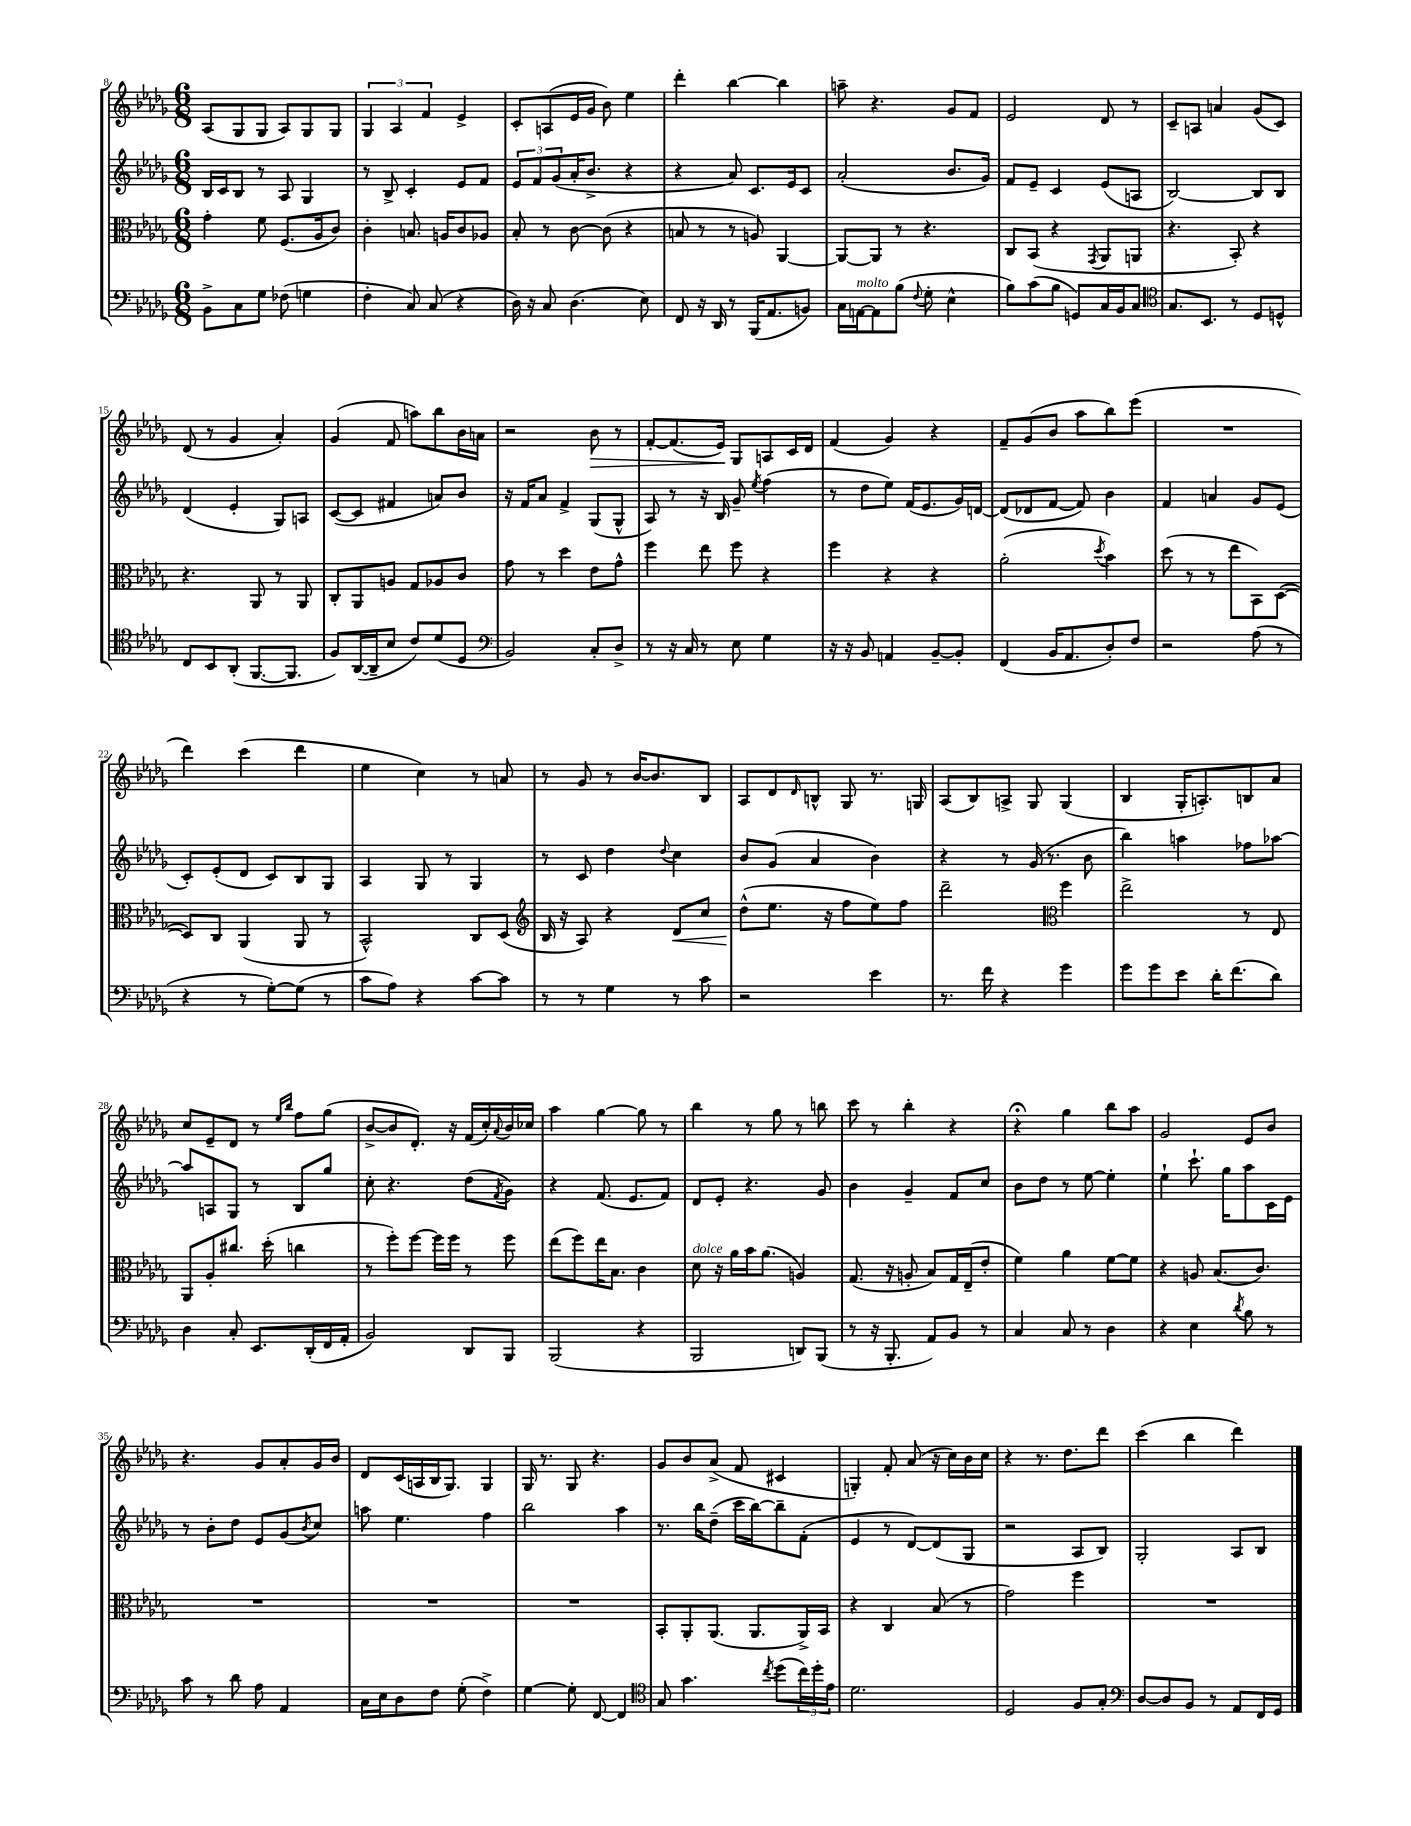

**kern	**kern	**kern	**kern
*staff4	*staff3	*staff2	*staff1
*clefF4	*clefC3	*clefG2	*clefG2
*k[b-e-a-d-g-]	*k[b-e-a-d-g-]	*k[b-e-a-d-g-]	*k[b-e-a-d-g-]
*M6/8	*M6/8	*M6/8	*M6/8
8BB-^\L	4g-'\	16B-/LL	(8A-/L
.	.	16c/J	.
8C\	.	8B-/J	8G-/
8G-\J	8f\	8r	8G-/J
(8F-\	(8.F/L	8A-/	8A-/L)
4G\	.	4G-/	8G-/
.	16A-/k	.	.
.	8c/J)	.	8G-/J
=	=	=	=
4F'\	4c'\	8r	6G-/
.	.	8B-^/	.
.	.	.	6A-/
8C/)	8.B/	4c'/	.
.	.	.	6f/
(8C/	.	.	.
.	16A/LK	.	.
4r	8c/	8e-/L	4e-^/
.	8A-/J	8f/J	.
=	=	=	=
16D-\)	8B-'/	12e-/L	8c'/L
16r	.	.	.
.	.	12f/	.
8C/	8r	.	(8A/
.	.	(12g-/	.
(4.D-\	[8c\	16a-'/K	16e-/L
.	.	8.b-^/J	16g-/JJ
.	(8c\]	.	8b-\)
.	4r	4r	4ee-\
8E-\)	.	.	.
=	=	=	=
8FF/	8B/	4r	4ddd-'\
16r	8r	.	.
16DD-/	.	.	.
8r	8r	8a-/)	[4bb-\
(16BBB-/LK	8A/)	8.c/L	.
8.AA-/	.	.	.
.	[4AA-/	.	4bb-\]
.	.	16e-/k	.
8BB/J)	.	8c/J	.
=	=	=	=
16C\LL	8AA-/_L	(2a-'/	8aa~\
[16AA\J	.	.	.
8AA\]	8AA-/]J	.	4.r
(8B-\J	8r	.	.
8qqF/	.	.	.
8G-'\	4.r	.	.
4E-^^\	.	8.b-/L	8g-/L
.	.	.	8f/J
.	.	16g-/Jk)	.
=	=	=	=
8B-\L)	8C/L	8f/L	2e-/
(8c\	(8BB-/J	8e-~/J	.
8B-\J	4r	4c/	.
8GG/L)	.	.	.
.	8qGG-/	.	.
16C/L	8AA-/L	(8e-/L	8d-/
16BB-/J	.	.	.
8C/J	8AA/J	8A/J	8r
=	=	=	=
*clefC4	*	*	*
8.G-/L	4.r	[2B-/)	8c~/L
.	.	.	8A/J
8.BB-/J	.	.	.
.	.	.	4a/
8r	8BB-'/)	.	.
8D-/L	4r	8B-/]L	(8g-/L
8D^^/J	.	8B-/J	8c/J)
=	=	=	=
8C/L	4.r	(4d-/	(8d-/
8BB-/	.	.	8r
(8AA-'/J	.	4e-'/	4g-/
[8.FF/L	8AA-/	.	.
.	8r	8G-/L)	4a-'/)
8.FF/]J	.	.	.
.	8AA-/	8A/J	.
=	=	=	=
8F/L)	8C'/L	([8c/L	(4g-/
([16AA-/L	8AA-/	8c/]J	.
16AA-~/]J	.	.	.
8B-/J	8A/J	4f#/	8f/
8c/L)	8G-/L	.	8aa\L)
(8d-/	8A-/	8a/L)	8bb-\
8D-/J	8c/J	8b-/J	16b-\L
.	.	.	16a\JJ
=	=	=	=
*clefF4	*	*	*
2BB-/)	8g-\	16r	2r
.	.	16f/LK	.
.	8r	8a-/J	.
.	4dd-\	4f^/	.
8C'/L	8e-\L	(8G-/L	8b-\
8D-^/J	8g-^^\J	8G-^^/J	8r
=	=	=	=
8r	4ff\	8A-/)	[8f'/L
16r	.	8r	(8.f/]
16C/	.	.	.
8r	8ee-\	16r	.
.	.	16B-/	16e-/Jk)
8E-\	8ff\	8g-~/	8G-/L
.	.	8qee-/	.
4G-\	4r	(4ff\	8A/
.	.	.	16c/L
.	.	.	16d-/JJ
=	=	=	=
16r	4ff\	8r	(4f/
16r	.	.	.
8BB-/	.	8dd-\L	.
4AA/	4r	8ee-\J)	4g-/)
.	.	(16f/LK	.
.	.	8.e-/	.
[8BB-~/L	4r	.	4r
8BB-'/]J	.	16g-/L)	.
.	.	[16d/JJ	.
=	=	=	=
(4FF/	(2a-'\	(8d/]L	8f~/L
.	.	8d-/	(8g-/
16BB-/LK	.	[8f/J	8b-/J
8.AA-/	.	.	.
.	.	8f/])	8aa-\L
.	8qdd-/	.	.
8D-'/)	4b-\)	4b-\	8bb-\)
8F/J	.	.	(8eee-\J
=	=	=	=
2r	(8dd-\	4f/	2.r
.	8r	.	.
.	8r	4a/	.
.	8ee-\L	.	.
(8A-\	8BB-\)	8g-/L	.
8r	([8D-\J	(8e-/J	.
=	=	=	=
4r	8D-/]L)	8c'/L)	4ddd-\)
.	8C/J	(8e-'/	.
8r	(4AA-/	8d-/J	(4ccc\
[8G-'\L)	.	8c/L)	.
(8G-\]J	8AA-/	8B-/	4ddd-\
8r	8r	8G-/J	.
=	=	=	=
8c\L	2BB-^^/)	4A-/	4ee-\
8A-\J)	.	.	.
4r	.	8G-/	4cc\)
.	.	8r	.
[8c\L	8C/L	4G-/	8r
8c\]J	(8D-/J	.	8a/
=	=	=	=
*	*clefG2	*	*
8r	16B-/	8r	8r
.	16r	.	.
8r	8A-/)	8c/	8g-/
4G-\	4r	4dd-\	8r
.	.	.	[16b-/LK
.	.	.	8.b-/]
.	.	8qqdd-/	.
8r	8d-/L	4cc\	.
8c\	8cc/J	.	8B-/J
=	=	=	=
2r	(8dd-^^\L	8b-/L	8A-/L
.	8.ee-\J	(8g-/J	8d-/
.	.	.	16qqd-/
.	.	4a-/	8B^^/J
.	16r	.	.
.	8ff\L	.	8G-/
4e-\	8ee-\)	4b-\)	8.r
.	8ff\J	.	.
.	.	.	16G/
=	=	=	=
8.r	2ddd-~\	4r	(8A-/L
.	.	.	8B-/)
16f\	.	.	.
4r	.	8r	8A^/J
.	.	(16g-/	8G-/
.	.	8.r	.
*	*clefC3	*	*
4g-\	4ff\	.	(4G-/
.	.	8b-\	.
=	=	=	=
8g-\L	2ee-^\	4bb-\)	4B-/
8g-\	.	.	.
8e-\J	.	4aa\	16G-'/LK
.	.	.	8.A'/)
16d-'\LK	.	.	.
(8.f\	.	.	.
.	8r	8ff-\L	8B/
8d-\J)	8E-/	[8aa-\J	8a-/J
=	=	=	=
4D-\	8AA-/L	8aa-/]L	8cc/L
.	8A-'/	8A/	8e-~/
8C'/	8.cc#/J	8G-/J	8d-/J
8.EE-/L	.	8r	8r
.	(16dd-'\	.	.
.	.	.	16qqee-/LL
.	.	.	16qqbb-/JJ
.	4cc\	8B-/L	8ff\L
(16DD-'/L	.	.	.
16FF/	.	8gg-/J	(8gg-\J
16AA-'/JJ	.	.	.
=	=	=	=
2BB-/)	8r	8cc'\	[8b-^/L
.	8ff'\L)	4.r	8b-/]
.	[8ff\J	.	8.d-'/J)
.	16ff\]LL	.	.
.	16ff\JJ	.	16r
8DD-/L	8r	(8dd-\L	(16f/LL
.	.	.	16cc'/)
.	.	8qf/	8qqa-/
8BBB-/J	8ff\	8g-\J)	16b-/
.	.	.	16cc-/JJ
=	=	=	=
(2BBB-/	(8ee-\L	4r	4aa-\
.	8ff\)	.	.
.	16ee-\K	(8.f/	[4gg-\
.	8.B-\J	.	.
.	.	8.e-/L	.
4r	4c\	.	8gg-\]
.	.	8f/J)	8r
=	=	=	=
2BBB-/	8d-\	8d-/L	4bb-\
.	16r	8e-'/J	.
.	16a-\LL	.	.
.	16b-\J	4.r	8r
.	(8.a-\J	.	.
.	.	.	8gg-\
8DD/L)	4A/)	.	8r
(8BBB-/J	.	8g-/	8bb\
=	=	=	=
8r	(8.G-/	4b-\	8ccc\
16r	.	.	8r
8.BBB-'/	16r	.	.
.	8A'/	4g-~/	4bb-'\
8AA-/L)	8B-/L)	.	.
8BB-/J	16G-/L	8f/L	4r
.	(16E-~/J	.	.
8r	8e-'/J	8cc/J	.
=	=	=	=
4C/	4f\)	8b-\L	4r;
.	.	8dd-\J	.
8C/	4a-\	8r	4gg-\
8r	.	[8ee-\	.
4D-\	[8f\L	4ee-'\]	8bb-\L
.	8f\]J	.	8aa-\J
=	=	=	=
4r	4r	4ee-`\	2g-/
4E-\	8A/	8.ccc`\	.
.	(8.B-/L	.	.
.	.	16gg-\LK	.
8qd-/	.	.	.
8B-\	.	8aa-\	8e-/L
.	8.c/J)	.	.
8r	.	16c\L	8b-/J
.	.	16e-\JJ	.
=	=	=	=
8c\	2.r	8r	4.r
8r	.	8b-'\L	.
8d-\	.	8dd-\J	.
8A-\	.	8e-/L	8g-/L
4AA-/	.	(8g-/	8a-'/
.	.	8qb-/	.
.	.	8cc/J)	16g-/L
.	.	.	16b-/JJ
=	=	=	=
16C\LL	2.r	8aa\	8d-/L
16E-\J	.	.	.
8D-\	.	4.ee-\	(16c/L
.	.	.	16A/
8F\J	.	.	16B-/J
.	.	.	8.G-/J)
(8G-'\	.	.	.
4F^\)	.	4ff\	4G-/
=	=	=	=
[4G-\	2.r	2bb-\	16G-/
.	.	.	8.r
8G-'\]	.	.	8G-/
[8FF/	.	.	4.r
4FF/]	.	4aa-\	.
=	=	=	=
*clefC4	*	*	*
8G-/	8BB-'/L	8.r	8g-/L
4.g-\	8AA-'/	.	8b-/
.	.	16bb-\LK	.
.	(8.AA-/J	(8dd-~\J	(8a-^/J
.	.	16ccc\LL	8f/
.	8.AA-/L	[16bb-\J)	.
8qcc/	.	.	.
(8dd-\L	.	8bb-~\]	4c#/
24cc\L)	16AA-^/L)	(8f'\J	.
24dd-'\	.	.	.
.	16BB-/JJ	.	.
24e-\JJ	.	.	.
=	=	=	=
2.d-\	4r	4e-/	4G'/)
.	4C/	8r	8f'/
.	.	[8d-/L)	(8a-/
.	(8B-/	(8d-/]	16r
.	.	.	16cc\LL)
.	8r	8G-/J	16b-\
.	.	.	16cc\JJ
=	=	=	=
2D-/	2g-\)	2r	4r
.	.	.	8.r
.	.	.	8.dd-\L
8F/L	4ff\	8A-/L	.
8G-'/J	.	8B-/J)	8ddd-\J
=	=	=	=
*clefF4	*	*	*
[8D-/L	2.r	2G-'/	(4ccc\
8D-/]	.	.	.
8BB-/J	.	.	4bb-\
8r	.	.	.
8AA-/L	.	8A-/L	4ddd-\)
16FF/L	.	8B-/J	.
16GG-/JJ	.	.	.
==	==	==	==
*-	*-	*-	*-
